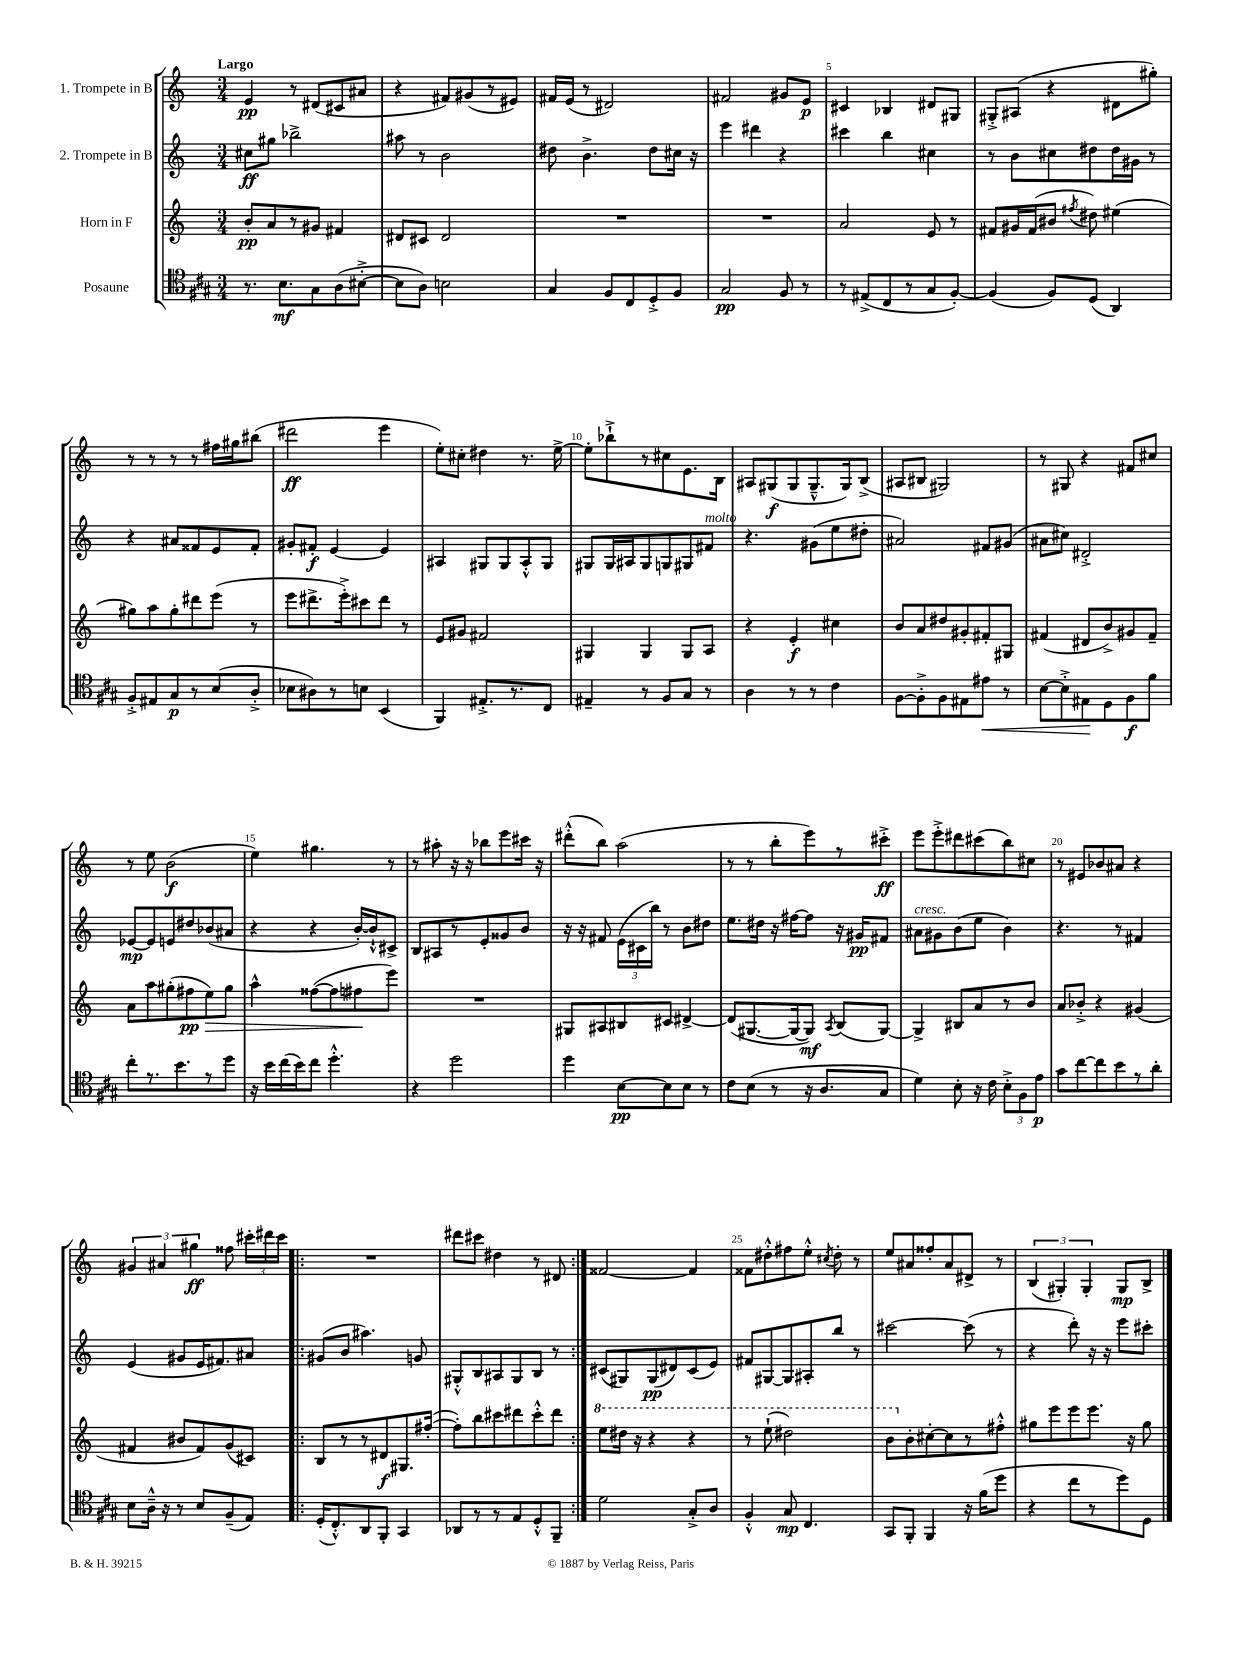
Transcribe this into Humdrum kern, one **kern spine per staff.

**kern	**kern	**kern	**kern
*staff4	*staff3	*staff2	*staff1
*clefC4	*clefG2	*clefG2	*clefG2
*k[f#c#g#]	*k[]	*k[]	*k[]
*M3/4	*M3/4	*M3/4	*M3/4
8.r	8b'	8cc#	4e
.	8a	8gg#	.
8.B	.	.	.
.	8r	2bb-^	8r
8G#	8g#	.	(8d#
(8A	4f#	.	8c#
[8B#'^	.	.	8a#
=	=	=	=
8B#]	8d#	8aa#	4r
8A)	8c#	8r	.
2B	2d#	2b	8f#)
.	.	.	(8g#
.	.	.	8r
.	.	.	8e#)
=	=	=	=
4G#	2.r	8dd#	16f#
.	.	.	(16e
.	.	4.b^	8r
8F#	.	.	2d#)
8C#	.	.	.
8D'^	.	8dd#	.
8F#	.	16cc#	.
.	.	16r	.
=	=	=	=
2G#	2.r	4eee	2f#
.	.	4ddd#	.
8F#	.	4r	8g#
8r	.	.	8e
=	=	=	=
8r	2a	4ccc#	4c#
(8E#^	.	.	.
8C#	.	4bb	4B-
8r	.	.	.
8G#	8e	4cc#	8d#
[8F#')	8r	.	8G#
=	=	=	=
(4F#]	8f#	8r	8G#'^
.	16g#	8b	(8A#
.	(16f#	.	.
8F#)	8b#	8cc#	4r
.	8qff#	.	.
(8D	8dd#)	8dd#	.
4AA)	(4ee#	16dd#	8d#
.	.	16g#	.
.	.	8r	8gg#')
=	=	=	=
8F#'^	8gg#)	4r	8r
8E#	8aa	.	8r
8G#	8gg#'	8a#	8r
8r	8ddd#	8f##	8r
(8B	(8eee	8e	16ff#
.	.	.	16gg#
8A'^	8r	8f##'	(8bb#
=	=	=	=
8B-	8eee	8g#'	2ddd#
8A#)	8.ddd#^	8f#'	.
8r	.	[4e	.
.	16eee'^)	.	.
8B	8ccc#	.	.
(4BB	8ddd#	4e]	4eee
.	8r	.	.
=	=	=	=
4FF#)	8e	4A#	8ee')
.	8g#	.	8cc#'
8.E#'^	2f#	8G#	4dd#
.	.	8G#	.
8.r	.	.	.
.	.	8A#'^^	8.r
8C#	.	8G#	.
.	.	.	[16ee^
=	=	=	=
4E#~	4G#	8G#	8ee']
.	.	16G#	8bb-`^
.	.	16A#	.
8r	4G#	8G#	8r
8F#	.	8G	8cc#
8G#	8G#	8G#	8.e
8r	8A	8f#	.
.	.	.	16B
=	=	=	=
4A	4r	4.r	8A#
.	.	.	(8G#
8r	4e'	.	8G#
8r	.	(8g#	8.G#~^^
4c#	4cc#	8ee	.
.	.	.	16G#)
.	.	8dd#'	(8B^
=	=	=	=
[8F#	8b	2a#)	8A#
8F#'^]	8a	.	8B#
8F#	8dd#	.	2G#)
8E#	8g#'	.	.
8e#	8f#'	8f#	.
8r	8G#	(8g#	.
=	=	=	=
[8B	(4f#	8a#	8r
8B'^]	.	8cc#)	8G#
8E#	8d#	2d#'^	4r
8D	8b^)	.	.
8F#	8g#	.	8f#
8f#	8f#~	.	8cc#
=	=	=	=
8cc#'	8a	[8e-	8r
8.r	8aa	8e-]	8ee
.	(8gg#'	8e	(2b
8.b	.	.	.
.	8ff#	8dd#	.
8r	8ee)	(8b-	.
8dd	8gg#	8a#	.
=	=	=	=
16r	4aa^^	4r	4ee)
16b	.	.	.
(16cc#	.	.	.
16b)	.	.	.
8cc#	([8ff##	4r	4.gg#
4.dd'^^	8ff##]	.	.
.	8ff#	[16b')	.
.	.	16b`^^]	.
.	8eee)	8c#^	8r
=	=	=	=
4r	2.r	8B	8r
.	.	8A#	8aa#'
2dd	.	8r	16r
.	.	.	16r
.	.	8e'	8bb-
.	.	8g##	8eee
.	.	8b	16ccc#
.	.	.	16r
=	=	=	=
4dd	8G#	16r	(8ddd#'^^
.	.	16r	.
.	8A#	8f#	8bb)
[8B	8B#	(24e	(2aa
.	.	24c#	.
.	.	24bb)	.
8B]	8c#	8r	.
8B	[4d#^	8b	.
8r	.	8dd#	.
=	=	=	=
8c#	(8d#]	8.ee	8r
(8B	[8.G#	.	8r
.	.	16dd#	.
8r	.	16r	8bb'
.	16G#_	[16ff#	.
16r	8G#])	8ff#]	8eee)
8.A	.	.	.
.	8qA	.	.
.	(8B	16r	8r
.	.	16g#	.
8G#	[8G#)	8f#	8ccc#'^
=	=	=	=
4d)	4G#^]	8a#	8eee
.	.	8g#	8eee'^
8B'	8B#	(8b	8ddd#
16r	8a	8ee	(8ccc#
16c#	.	.	.
12B'^	8r	4b)	8bb)
12F#	.	.	.
.	8b	.	8cc#
12e	.	.	.
=	=	=	=
8g#	8a	4.r	8r
[8cc#	8b-'^	.	8e#
8cc#]	4r	.	8b-
8b	.	8r	8a#
8r	(4g#	4f#	4r
8a'	.	.	.
=	=	=	=
8B	4f#	(4e	6g#
16A~^^	.	.	.
.	.	.	6a#
16r	.	.	.
8r	8b#	8g#	.
.	.	.	6gg#
8B	8f#)	16e	.
.	.	8.f#)	.
(8F#~	(8g	.	8ff##
8E)	8c#)	8a#	24ccc#'
.	.	.	24ddd#
.	.	.	24ccc#
=!|:	=!|:	=!|:	=!|:
(16D'	8B	(8g#	2.r
8.C#'^^)	.	.	.
.	8r	8b	.
8AA	8r	4.aa#)	.
8FF#'	8d#	.	.
4GG#	8.G#	.	.
.	.	8g	.
.	([16ff#'	.	.
=	=	=	=
8AA-	8ff#'])	8G#'^^	8ddd#
8r	8bb	8B	8ccc#
8r	8ccc#	8A#	4dd#
8E	8ddd#	8G#	.
8D'^^	8ccc#'^^	8B	8r
8FF#~	8ddd#	8r	8d#
=:|!	=:|!	=:|!	=:|!
2d	8eee	(8c#	[2f##
.	16ddd#	8G#)	.
.	16r	.	.
.	4r	(8G#	.
.	.	8d#)	.
8G#'^	4r	(8c#	4f##]
8A	.	8e)	.
=	=	=	=
4F#'^^	8r	8f#	8f##
.	(8eee`	[8G#	8dd#'^^
8G#	2ddd#)	8G#]	8ff#
4.C#	.	8A#'	8ee'^^
.	.	.	8qcc#
.	.	8bb	8dd#'
.	.	8r	8r
=	=	=	=
8GG#	8bb	[2ccc#	8ee
8FF#'	8b'	.	8a#
4FF#	[8cc#'	.	8ff##'
.	8cc#]	.	8a#
16r	8r	(8ccc#]	8d#^
(16f#	.	.	.
8dd	8ff#'^^	8r	8r
=	=	=	=
4r	8gg#	4r	(6B
.	8eee	.	.
.	.	.	6G#')
8cc#	8eee	8ddd')	.
.	.	.	6G#'
8r	8.eee	16r	.
.	.	16r	.
8dd)	.	8eee	8G#
.	16r	.	.
8D	8gg#	8ccc#'	8B^
==	==	==	==
*-	*-	*-	*-
